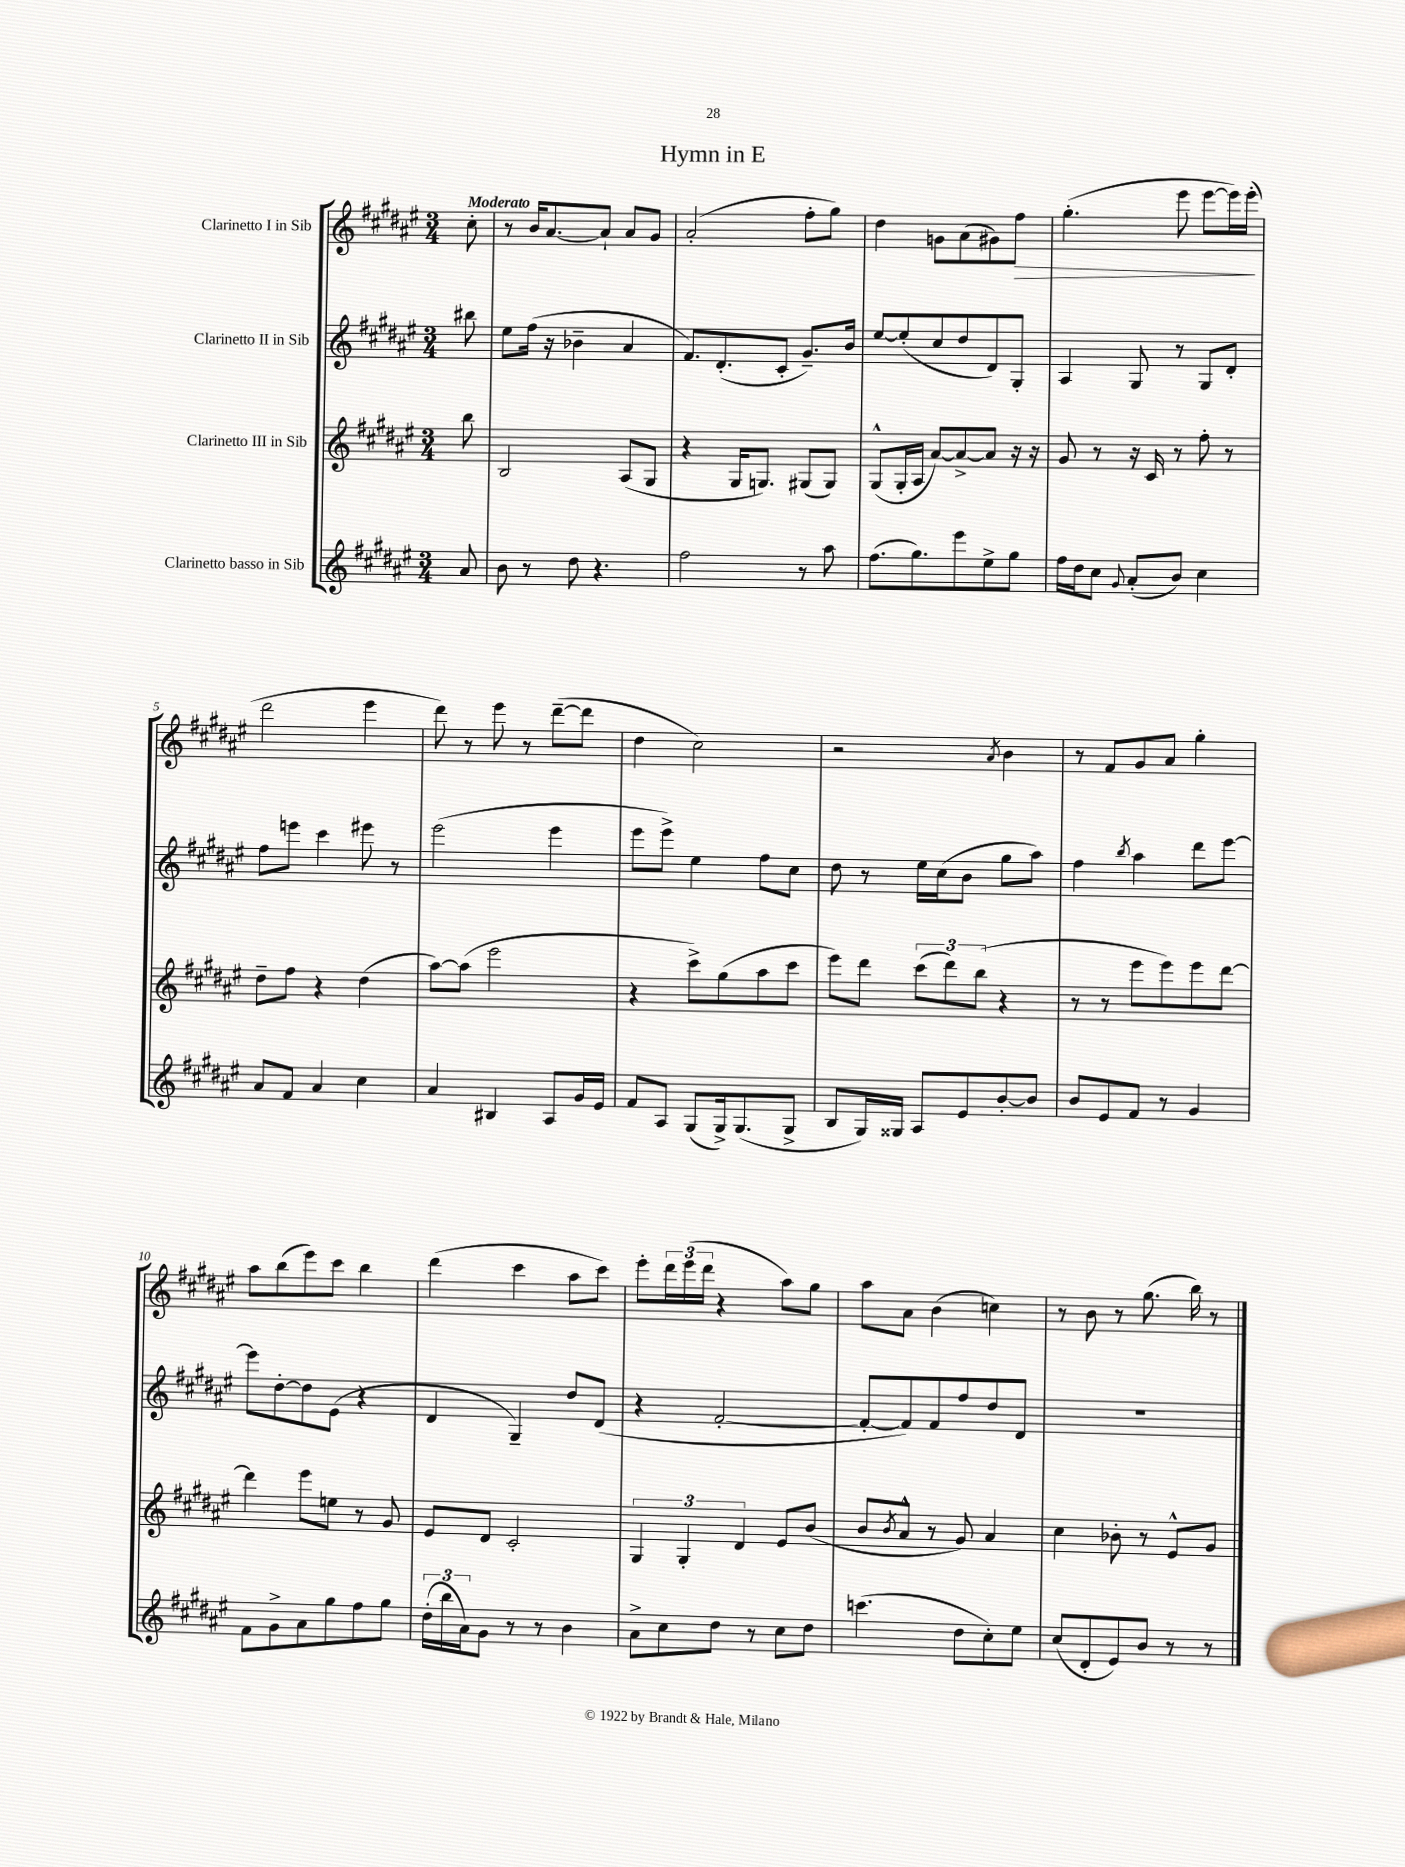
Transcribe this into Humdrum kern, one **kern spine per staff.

**kern	**kern	**kern	**kern
*staff4	*staff3	*staff2	*staff1
*clefG2	*clefG2	*clefG2	*clefG2
*k[f#c#g#d#a#e#]	*k[f#c#g#d#a#e#]	*k[f#c#g#d#a#e#]	*k[f#c#g#d#a#e#]
*M3/4	*M3/4	*M3/4	*M3/4
8a#	8bb	8bb#	8cc#'
=	=	=	=
8b	2B	8ee#	8r
8r	.	(16ff#	16b
.	.	16r	[8.a#
8dd#	.	4b-~	.
4.r	.	.	8a#`]
.	(8A#	4a#	8a#
.	8G#	.	8g#
=	=	=	=
2ff#	4r	8.f#)	(2a#'
.	.	(8.d#'	.
.	16G#	.	.
.	8.G)	.	.
.	.	8c#'	.
8r	(8G#	8.g#~)	8ff#'
8aa#	8G#)	.	8gg#)
.	.	16b	.
=	=	=	=
(8.ff#	(8G#^^	[8ee#	4dd#
.	16G#'	(8ee#']	.
8.gg#)	16A#	.	.
.	[8a#)	8cc#	8g
8eee#	8a#^_	8dd#	(8a#
8ee#^	8a#]	8d#)	8g#)
8gg#	16r	8G#'	8ff#
.	16r	.	.
=	=	=	=
16ff#	8g#	4A#	(4.gg#'
16dd#	.	.	.
8cc#	8r	.	.
8qqg#	.	.	.
(8a#'	16r	8G#	.
.	16c#	.	.
8b)	8r	8r	8eee#
4cc#	8ff#'	8G#	[8eee#
.	8r	8d#'	16eee#])
.	.	.	(16eee#'
=	=	=	=
8a#	8dd#~	8ff#	2ddd#
8f#	8ff#	8eee	.
4a#	4r	4ccc#	.
4cc#	(4dd#	8eee#	4eee#
.	.	8r	.
=	=	=	=
4a#	[8aa#)	(2eee#	8ddd#)
.	(8aa#]	.	8r
4B#	2eee#	.	8eee#
.	.	.	8r
8A#	.	4eee#	([8ddd#~
16g#	.	.	8ddd#]
16e#	.	.	.
=	=	=	=
8f#	4r	8eee#	4dd#
8A#	.	8eee#^)	.
(8G#	8ccc#^)	4ee#	2cc#)
16G#^)	(8gg#	.	.
(8.G#	.	.	.
.	8aa#	8ff#	.
8G#^	8ccc#	8cc#	.
=	=	=	=
8B	8eee#)	8dd#	2r
16G#)	8ddd#	8r	.
16G##	.	.	.
8A#	(12ccc#	16ee#	.
.	.	(16cc#	.
.	12ddd#)	.	.
8e#	.	8b	.
.	(12bb	.	.
.	.	.	8qa#
[8b'	4r	8gg#	4b
8b]	.	8aa#)	.
=	=	=	=
8b	8r	4ff#	8r
8e#	8r	.	8f#
.	.	8qbb	.
8f#	8eee#	4aa#	8g#
8r	8eee#)	.	8a#
4g#	8eee#	8ddd#	4gg#'
.	[8ddd#	[8eee#	.
=	=	=	=
8f#	4ddd#]	8eee#]	8aa#
8g#^	.	[8dd#'	(8bb
8a#	8eee#	8dd#]	8eee#)
8gg#	8ee	(8e#	8ccc#
8ff#	8r	4r	4bb
8gg#	8g#	.	.
=	=	=	=
(24dd#'	8e#	4d#	(4ddd#
24bb	.	.	.
24a#)	.	.	.
8g#	8d#	.	.
8r	2c#'	4G#~)	4ccc#
8r	.	.	.
4b	.	8dd#	8aa#
.	.	(8d#	8ccc#)
=	=	=	=
8a#^	6G#	4r	8eee#'
8cc#	.	.	24ddd#
.	6G#'	.	(24eee#
.	.	.	24ddd#
8dd#	.	[2f#'	4r
.	6d#	.	.
8r	.	.	.
8cc#	8e#	.	8aa#)
8dd#	(8b	.	8gg#
=	=	=	=
(4.ccc	8b	8f#'_	8aa#
.	8qb	.	.
.	8a#^^	8f#])	8a#
.	8r	8f#	(4b
8dd#	8g#)	8ff#	.
8cc#')	4a#	8dd#	4cc)
8ee#	.	8d#	.
=	=	=	=
(8cc#	4cc#	2.r	8r
8d#'	.	.	8b
8e#)	8b-'	.	8r
8b	8r	.	(8.gg#
8r	8e#^^	.	.
.	.	.	16bb)
8r	8g#	.	8r
==	==	==	==
*-	*-	*-	*-
